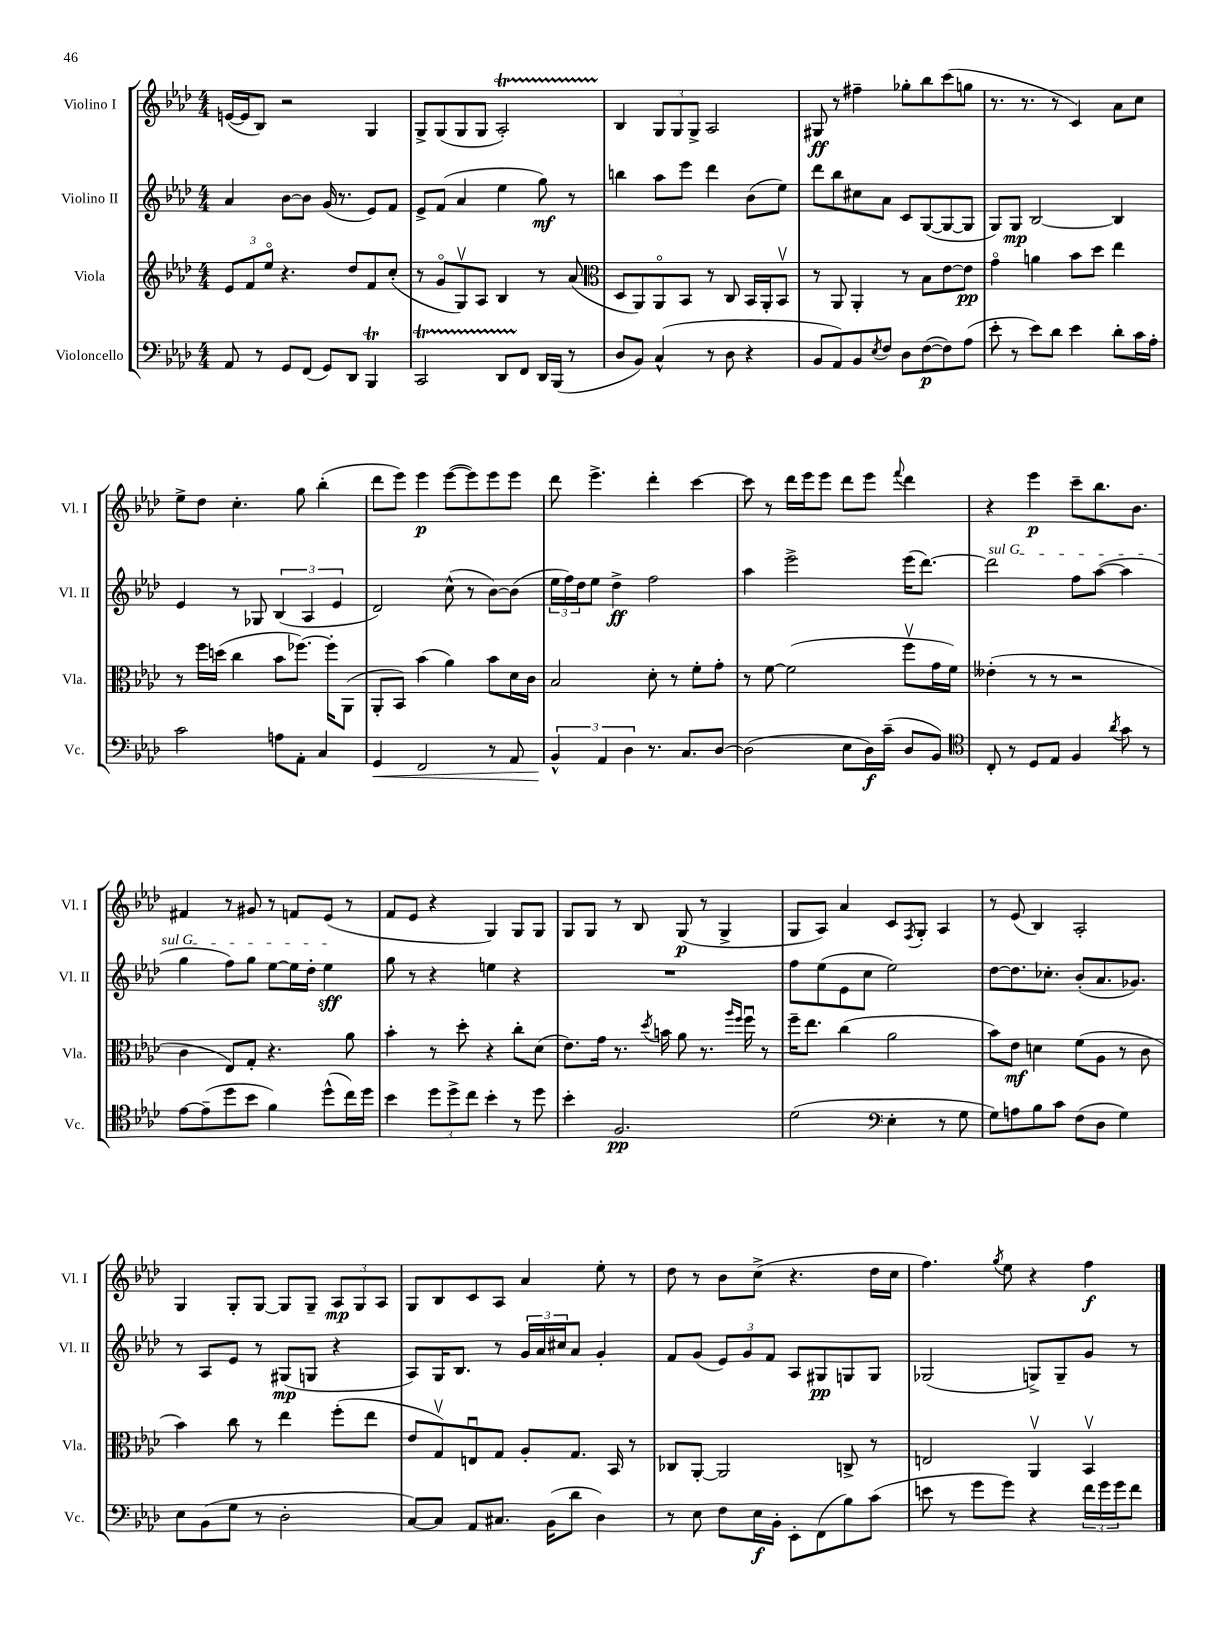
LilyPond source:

<<
\new StaffGroup <<
\new Staff = "s0" \with { instrumentName = "Violino I" shortInstrumentName = "Vl. I" } {
    \clef treble \key aes \major \numericTimeSignature \time 4/4
    e'16~( e'16 bes8) r2 g4 |
    g8-> g8( g8 g8 aes2-.\startTrillSpan) |
    bes4\stopTrillSpan \tuplet 3/2 { g8 g8 g8-> } aes2 |
    gis8\ff r8 fis''4-- ges''8-. bes''8 c'''8( g''8 |
    r8. r8. r8 c'4) aes'8 c''8 |
    ees''8-> des''8 c''4.-. g''8 bes''4-.( |
    des'''8 ees'''8) ees'''4\p ees'''8~( ees'''8) ees'''8 ees'''8 |
    des'''8 ees'''4.-> des'''4-. c'''4~ |
    c'''8 r8 des'''16 ees'''16 ees'''8 des'''8 ees'''8 \appoggiatura { f'''8 } des'''4 |
    r4 ees'''4\p c'''8-- bes''8. bes'8. |
    fis'4 r8 gis'8 r8 f'8 ees'8( r8 |
    f'8 ees'8 r4 g4) g8 g8 |
    g8 g8 r8 bes8 g8\p( r8 g4-> |
    g8 aes8) aes'4 c'8 \acciaccatura { f8 } g8-. aes4 |
    r8 ees'8( bes4) aes2-. |
    g4 g8-. g8~ g8 g8-- \tuplet 3/2 { aes8\mp g8 aes8 } |
    g8 bes8 c'8 aes8 aes'4 ees''8-. r8 |
    des''8 r8 bes'8 c''8->( r4. des''16 c''16 |
    f''4.) \acciaccatura { g''8 } ees''8 r4 f''4\f \bar "|." |
}
\new Staff = "s1" \with { instrumentName = "Violino II" shortInstrumentName = "Vl. II" } {
    \clef treble \key aes \major \numericTimeSignature \time 4/4
    aes'4 bes'8~ bes'8 g'16( r8. ees'8) f'8 |
    ees'8-> f'8( aes'4 ees''4 g''8\mf) r8 |
    b''4 aes''8 ees'''8 des'''4 bes'8( ees''8) |
    des'''8 bes''8 cis''8 aes'8 c'8 g8~( g8~ g8 |
    g8) g8\mp bes2~ bes4 |
    ees'4 r8 ges8 \tuplet 3/2 { bes4( aes4 ees'4 } |
    des'2) c''8-^( r8 bes'8~) bes'8( |
    \tuplet 3/2 { ees''16 f''16) des''16 } ees''8 des''4->\ff f''2 |
    aes''4 ees'''2-> ees'''16( des'''8.~) |
    \once \override TextSpanner.bound-details.left.text = \markup { \italic "sul G" } des'''2\startTextSpan f''8 aes''8~( aes''4 |
    g''4 f''8) g''8 ees''8~ ees''16 des''16-. ees''4\sff\stopTextSpan |
    g''8 r8 r4 e''4 r4 |
    R1 |
    f''8 ees''8( ees'8 c''8 ees''2) |
    des''8~ des''8. ces''8.-. bes'8-.( aes'8. ges'8.) |
    r8 aes8 ees'8 r8 gis8\mp( g8 r4 |
    aes8) g16 bes8. r8 \tuplet 3/2 { g'16 aes'16 cis''16 } aes'8 g'4-. |
    f'8 g'8( \tuplet 3/2 { ees'8) g'8 f'8 } aes8 gis8\pp g8 g8 |
    ges2( g8->) g8-- g'8 r8 \bar "|." |
}
\new Staff = "s2" \with { instrumentName = "Viola" shortInstrumentName = "Vla." } {
    \clef treble \key aes \major \numericTimeSignature \time 4/4
    \tuplet 3/2 { ees'8 f'8 ees''8\flageolet } r4. des''8 f'8 c''8-.( |
    r8 g'8\flageolet g8\upbow) aes8 bes4 r8 aes'8( |
    \clef alto des8 aes,8) aes,8\flageolet bes,8 r8 c8 bes,16 aes,16-. bes,8\upbow |
    r8 aes,8 aes,4-. r8 bes8 ees'8~ ees'8\pp |
    g'4\flageolet a'4 bes'8 des''8 ees''4 |
    r8 f''16 d''16( c''4 bes'8 fes''8.~) fes''16-. aes,8( |
    aes,8-. bes,8) bes'4( aes'4) bes'8 des'16 c'16 |
    bes2 des'8-. r8 f'8-. g'8-. |
    r8 f'8~ f'2( f''8\upbow g'16 f'16) |
    eeses'4-.( r8 r8 r2 |
    c'4 ees8) g8-. r4. aes'8 |
    bes'4-. r8 des''8-. r4 c''8-. des'8( |
    ees'8.) g'16 r8. \acciaccatura { des''8 } b'16 aes'8 r8. \grace { aes''16 f''16 } f''16\downbow r8 |
    f''16-- ees''8. c''4( aes'2 |
    bes'8) ees'8\mf d'4 f'8( aes8 r8 c'8 |
    bes'4) c''8 r8 ees''4 f''8-.( ees''8 |
    ees'8 g8\upbow) e8\downbow g8 aes8-. g8. bes,16 r8 |
    ces8 aes,8~-. aes,2 c8-> r8 |
    e2 aes,4\upbow bes,4\upbow \bar "|." |
}
\new Staff = "s3" \with { instrumentName = "Violoncello" shortInstrumentName = "Vc." } {
    \clef bass \key aes \major \numericTimeSignature \time 4/4
    aes,8 r8 g,8 f,8( g,8) des,8 bes,,4\trill |
    c,2\startTrillSpan des,8 f,8\stopTrillSpan des,16 bes,,16( r8 |
    des8 bes,8) c4-^( r8 des8 r4 |
    bes,8 aes,8) bes,8 \acciaccatura { ees8 } f8 des8 f8~\p( f8) aes8( |
    ees'8-. r8 ees'8) des'8 ees'4 des'8-. c'16 aes16-. |
    c'2 a8 aes,8-. c4 |
    g,4\< f,2 r8 aes,8 |
    \tuplet 3/2 { bes,4-^\! aes,4 des4 } r8. c8. des8~ |
    des2( ees8 des16\f) c'16--( des8 bes,8) |
    \clef tenor c8-. r8 des8 ees8 f4 \acciaccatura { aes'8 } g'8 r8 |
    ees'8~ ees'8--( des''8 bes'8 f'4) des''8-^( c''16) des''16 |
    bes'4 \tuplet 3/2 { des''8 des''8-> c''8 } bes'4-. r8 des''8 |
    bes'4-. f2.\pp |
    des'2( \clef bass ees4-. r8 g8 |
    g8) a8 bes8 c'8 f8( des8 g4) |
    ees8 bes,8( g8 r8 des2-. |
    c8~) c8 aes,8 cis8. bes,16( des'8 des4) |
    r8 ees8 f8 ees16\f bes,16-. ees,8-. f,8( bes8) c'8( |
    e'8 r8 g'8 g'8) r4 \tuplet 3/2 { f'16 g'16 g'16 } f'8 \bar "|." |
}
>>
>>
\layout { \context { \Score \remove "Bar_number_engraver" } }
